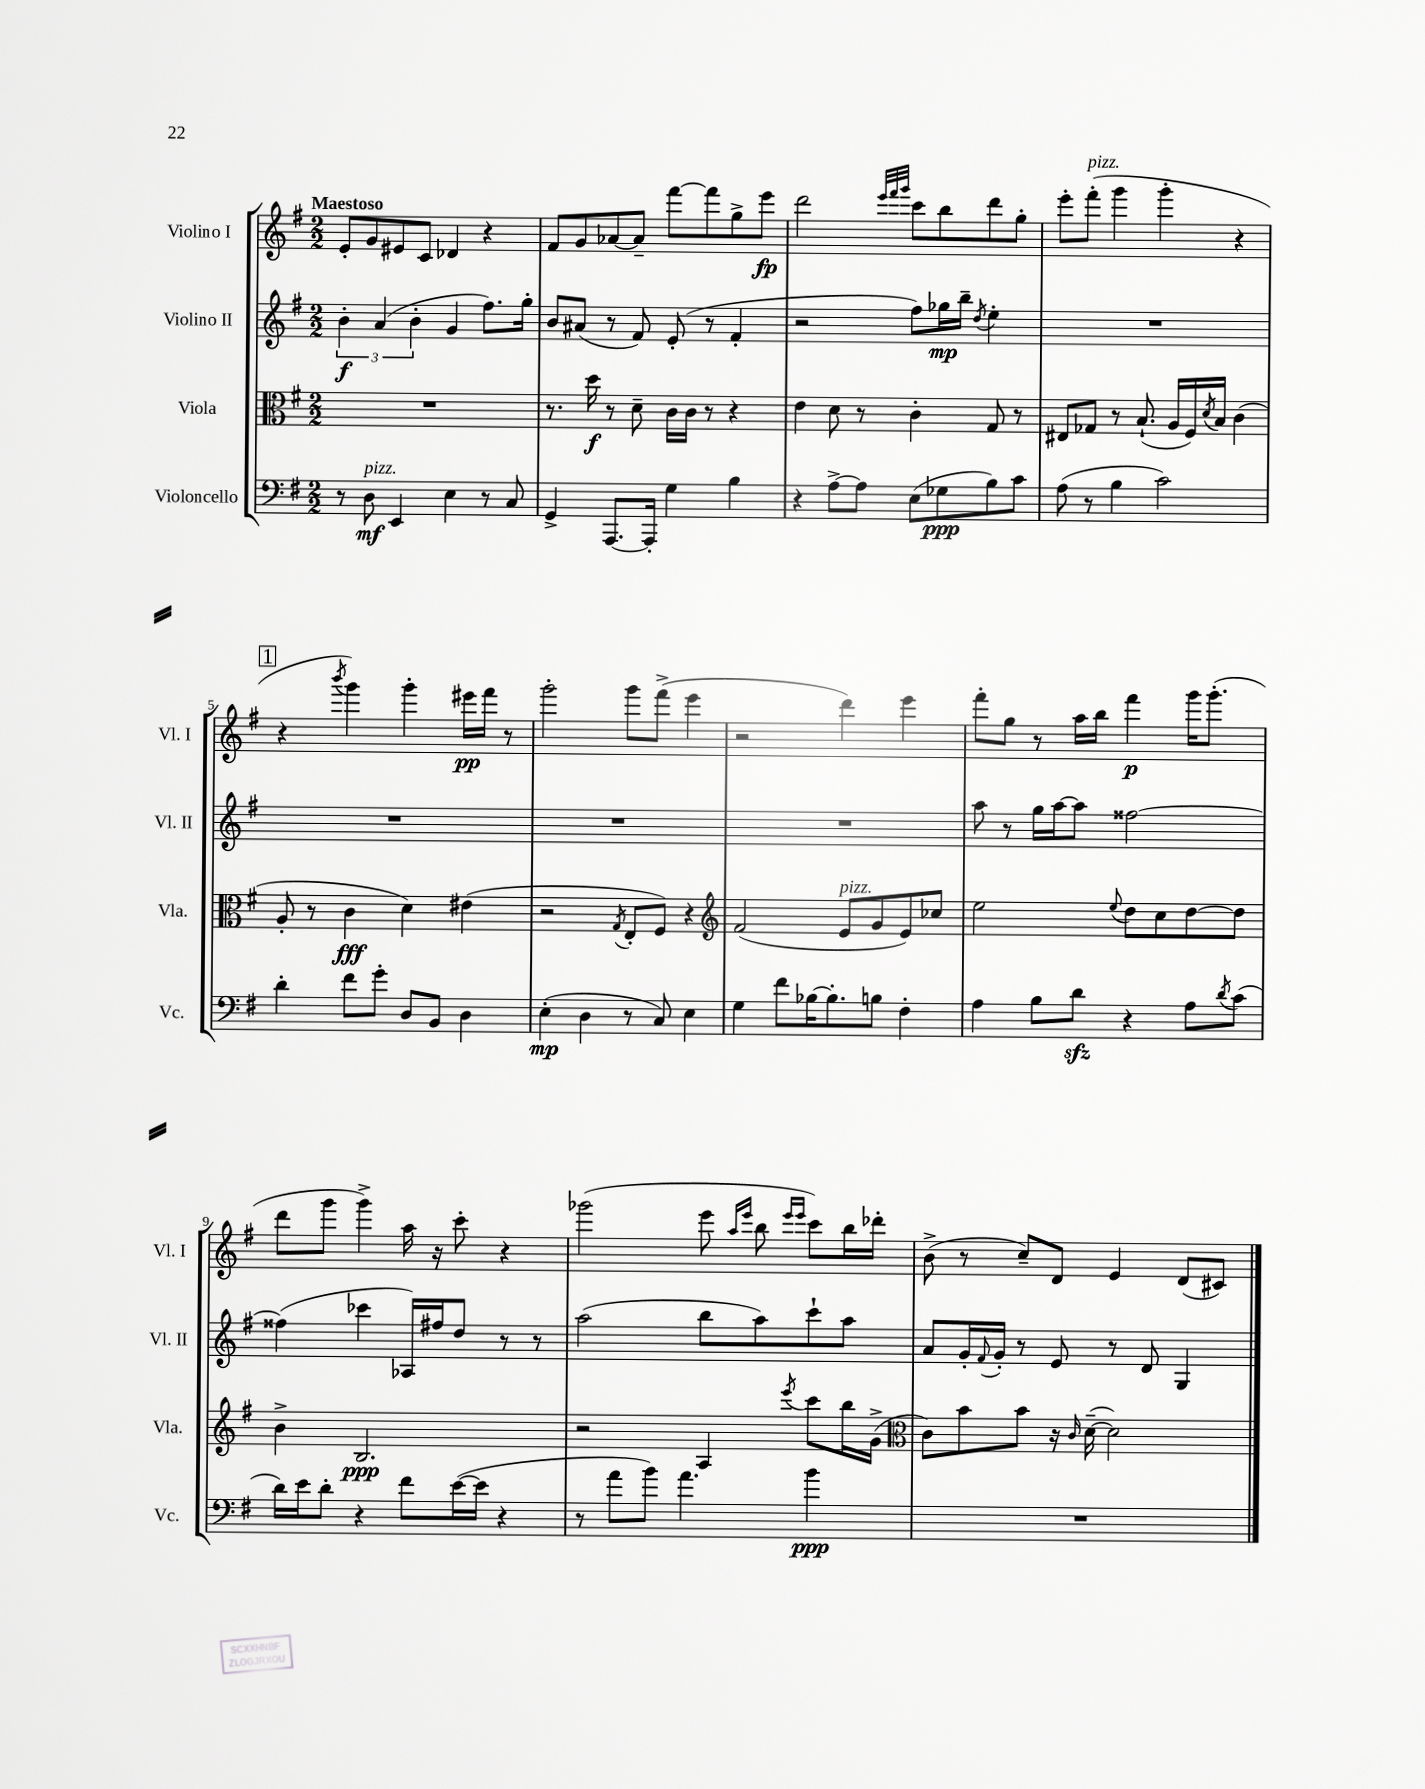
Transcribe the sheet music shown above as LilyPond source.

<<
\new StaffGroup <<
\new Staff = "s0" \with { instrumentName = "Violino I" shortInstrumentName = "Vl. I" } {
    \clef treble \key g \major \numericTimeSignature \time 2/2 \tempo "Maestoso"
    e'8-. g'8 eis'8 c'8 des'4 r4 |
    fis'8 g'8 aes'8~ aes'8-- fis'''8~ fis'''8 g''8-> e'''8\fp |
    d'''2 \grace { e'''32 fis'''32 g'''32 } c'''8 b''8 d'''8 g''8-. |
    e'''8-. fis'''8-.^\markup { \italic "pizz." }( g'''4 g'''4-. r4 |
    \mark \markup { \box "1" } r4 \acciaccatura { b'''8 } g'''4) g'''4-. eis'''16\pp fis'''16 r8 |
    g'''2-. g'''8 fis'''8->( e'''4 |
    r2 d'''4) e'''4 |
    fis'''8-. g''8 r8 a''16 b''16 fis'''4\p g'''16 g'''8.-.( |
    d'''8 g'''8 g'''4->) a''16 r16 c'''8-. r4 |
    ges'''2( e'''8 \grace { a''16 e'''16 } b''8 \grace { e'''16 e'''16 } c'''8) b''16 des'''16-. |
    b'8->( r8 c''8--) d'8 e'4 d'8( cis'8) \bar "|." |
}
\new Staff = "s1" \with { instrumentName = "Violino II" shortInstrumentName = "Vl. II" } {
    \clef treble \key g \major \numericTimeSignature \time 2/2
    \tuplet 3/2 { b'4-.\f a'4( b'4-. } g'4 fis''8.) g''16-. |
    b'8 ais'8( r8 fis'8) e'8-.( r8 fis'4-. |
    r2 fis''8) ges''16\mp b''16-- \acciaccatura { d''8 } e''4-. |
    R1 |
    \mark \markup { \box "1" } R1 |
    R1 |
    R1 |
    a''8 r8 g''16 a''16~ a''8 fisis''2~ |
    fisis''4( ces'''4 aes16) fis''16 d''8 r8 r8 |
    a''2( b''8 a''8) c'''8-! a''8 |
    a'8 g'16-. \appoggiatura { fis'8 } g'16-. r8 e'8 r8 d'8 g4 \bar "|." |
}
\new Staff = "s2" \with { instrumentName = "Viola" shortInstrumentName = "Vla." } {
    \clef alto \key g \major \numericTimeSignature \time 2/2
    R1 |
    r8. d''16\f r8 d'8-- c'16 c'16 r8 r4 |
    e'4 d'8 r8 c'4-. g8 r8 |
    eis8 ges8 r8 b8.-!( a16 fis16) \acciaccatura { d'8 } b16 c'4( |
    \mark \markup { \box "1" } a8-. r8 c'4\fff d'4) eis'4( |
    r2 \acciaccatura { g8 } e8-. fis8) r4 |
    \clef treble fis'2( e'8^\markup { \italic "pizz." } g'8 e'8) ces''8 |
    e''2 \appoggiatura { e''8 } d''8 c''8 d''8~ d''8 |
    b'4-> b2.\ppp |
    r2 a4 \acciaccatura { e'''8 } c'''8 b''16 g'16->( |
    \clef alto c'8) b'8 b'8 r16 \grace { c'16 } d'16~--( d'2) \bar "|." |
}
\new Staff = "s3" \with { instrumentName = "Violoncello" shortInstrumentName = "Vc." } {
    \clef bass \key g \major \numericTimeSignature \time 2/2
    r8 d8\mf^\markup { \italic "pizz." } e,4 e4 r8 c8 |
    g,4-> a,,8.~ a,,16-. g4 b4 |
    r4 a8~-> a8 e8( ges8\ppp b8) c'8 |
    a8( r8 b4 c'2) |
    \mark \markup { \box "1" } d'4-. fis'8 g'8-. d8 b,8 d4 |
    e4-.\mp( d4 r8 c8) e4 |
    g4 fis'8 bes16~ bes8.-. b8 fis4-. |
    a4 b8 d'8\sfz r4 a8 \acciaccatura { d'8 } c'8( |
    d'16) e'16 d'8-. r4 fis'8 e'16~( e'16 r4 |
    r8 a'8 b'8) a'4. b'4\ppp |
    R1 \bar "|." |
}
>>
>>
